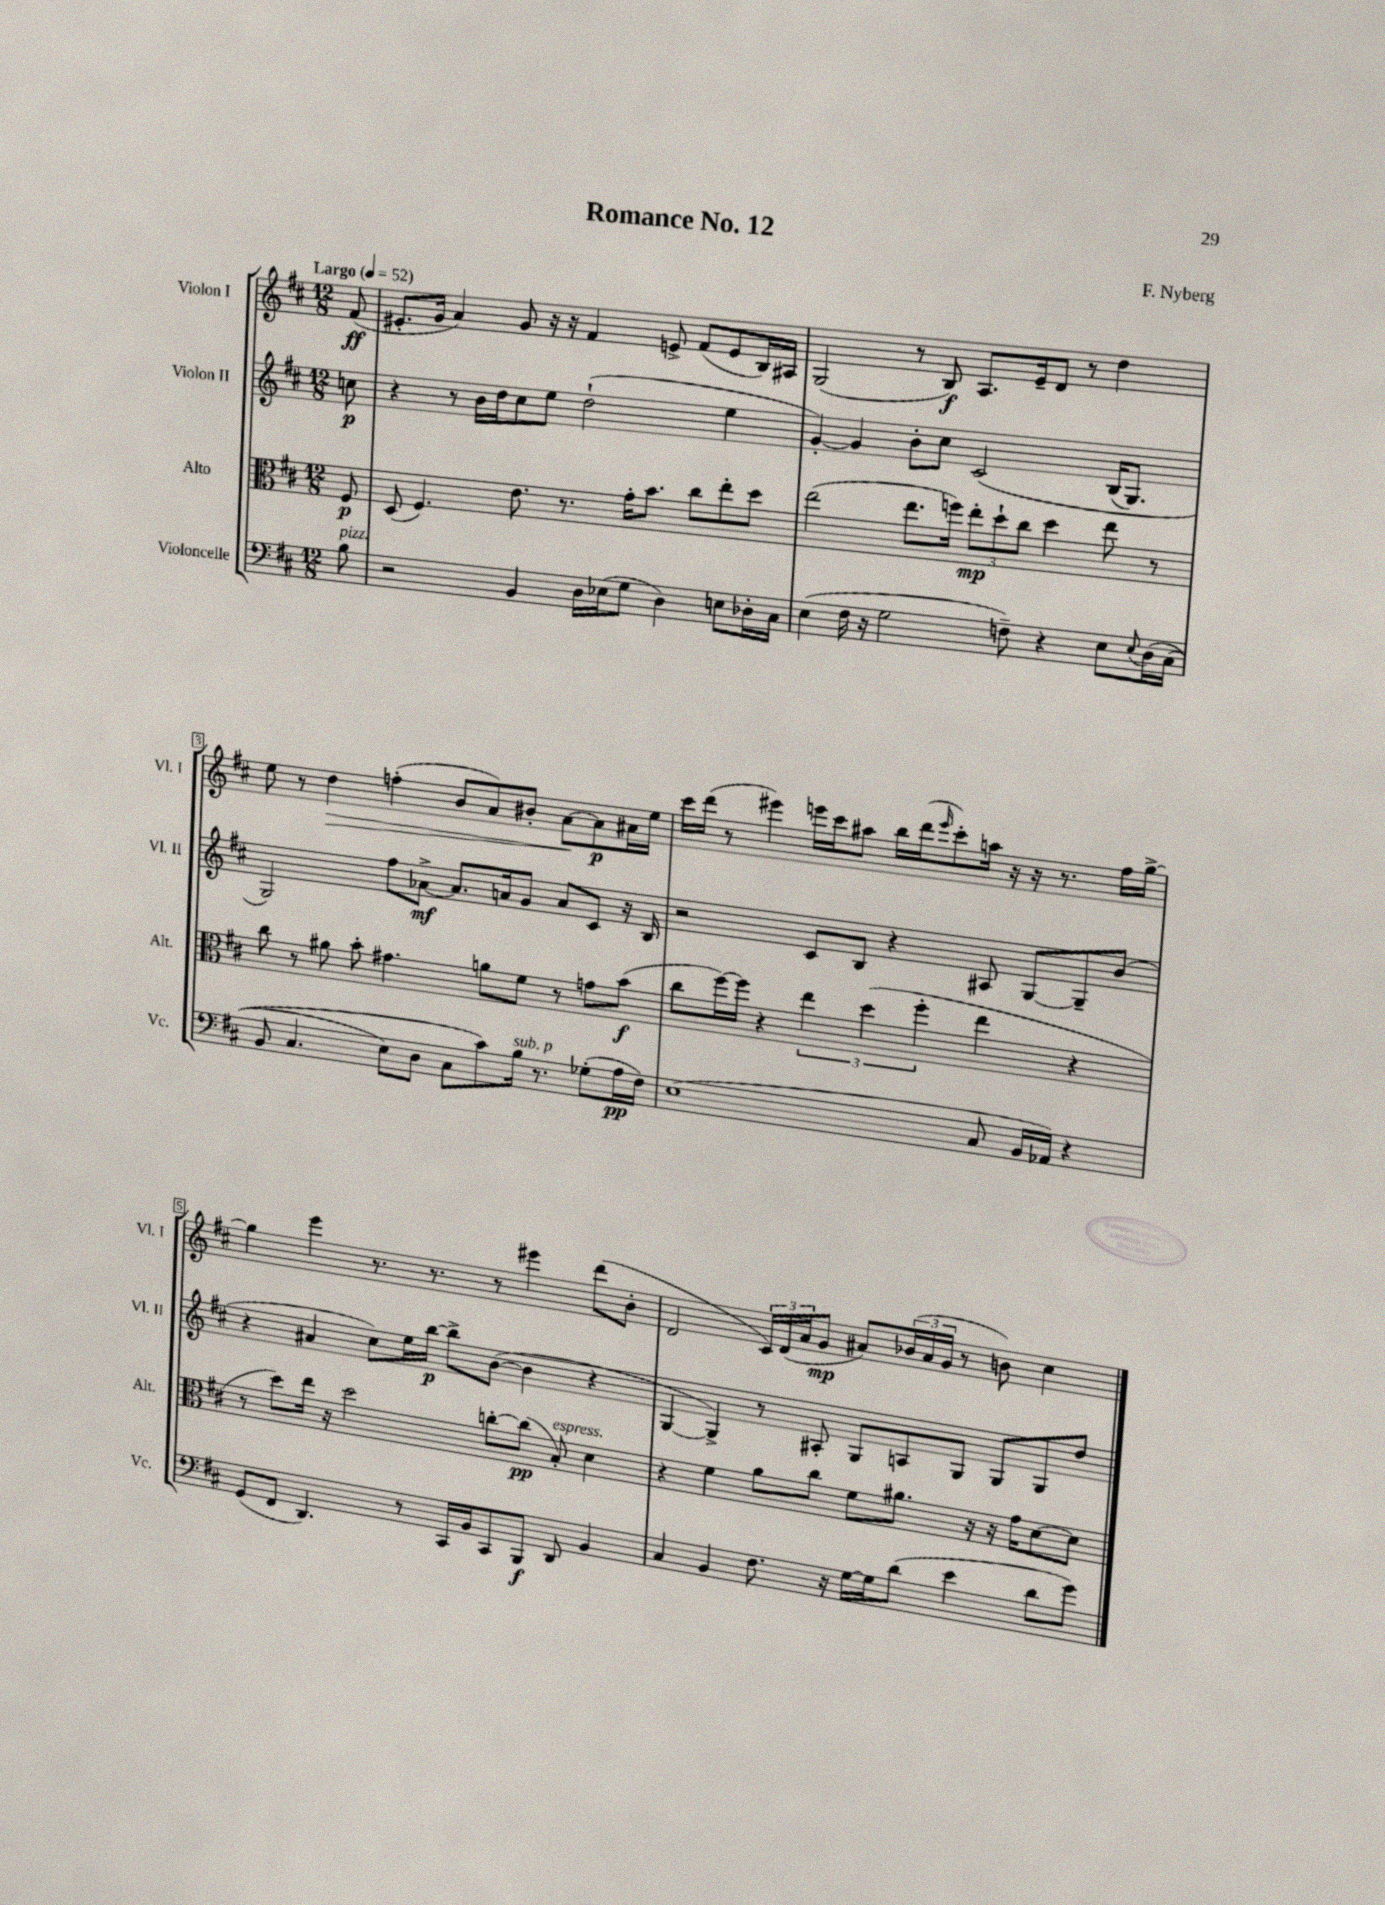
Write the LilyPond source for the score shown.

\header { title = "Romance No. 12" composer = "F. Nyberg" }
<<
\new StaffGroup <<
\new Staff = "s0" \with { instrumentName = "Violon I" shortInstrumentName = "Vl. I" } {
    \clef treble \key d \major \numericTimeSignature \time 12/8 \partial 8 \tempo "Largo" 4 = 52
    fis'8\ff( |
    eis'8.-. g'16 a'4) g'8 r16 r16 fis'4 e'8-> fis'8( e'8 b16) ais16 |
    g2( r8 b8\f) a8. e'16-- d'8 r8 d''4 |
    e''8 r8 d''4\> f''4-.( b'8 a'8) bis'8-. a'8~\! a'8\p ais'16 e''16 |
    cis'''16 d'''16( r8 eis'''4) e'''16 cis'''16 ais''8 b''16 d'''16( \grace { e'''16 } cis'''8-.) a''16 r16 r16 r8. fis''16 g''16~-> |
    g''4 e'''4 r8. r8. r8 eis'''4 d'''8( b'8-. |
    d'2 \tuplet 3/2 { cis'16) d'16( a'16 } g'8\mp ais'8) \tuplet 3/2 { bes'16( ais'16 g'16 } r8 b'8) cis''4 \bar "|." |
}
\new Staff = "s1" \with { instrumentName = "Violon II" shortInstrumentName = "Vl. II" } {
    \clef treble \key d \major \numericTimeSignature \time 12/8 \partial 8
    c''8\p |
    r4 r8 b'16 d''16 cis''8 e''8 d''2-!( e''4 |
    g'4~-.) g'4 b'8-. cis''8 cis'2\( b16( g8.) |
    g2\) fis''8 aes'8~->\mf aes'8. a'16 g'8 a'8 cis'8 r16 b16 |
    r2 cis'8 b8 r4 ais8 g8~ g8-- b'8( |
    r4 ais'4 cis''8) e''16 b''16~\p b''8-> b'8~( b'4 r4 |
    g4~ g4->) r8 ais8-. g8 a8 g8 g8 g8 d''8 \bar "|." |
}
\new Staff = "s2" \with { instrumentName = "Alto" shortInstrumentName = "Alt." } {
    \clef alto \key d \major \numericTimeSignature \time 12/8 \partial 8
    fis8\p |
    d8( fis4.) e'8. r8. g'16-. b'8. cis''8 e''8-. d''8 |
    e''2( e''8. f''16) \tuplet 3/2 { e''8-.\mp d''8-! cis''8 } d''4 e''8 r8 |
    cis''8 r8 ais'8 b'8-. gis'4. a'8 fis'8 r8 g'8 b'8\f( |
    cis''8 fis''16~) fis''16 r4 \tuplet 3/2 { e''4 d''4( fis''4-. } e''4 r4 |
    r8 d''8) e''16 r16 d''2 c''8~-. c''8\pp( b8-.^\markup { \italic "espress." }) d'4 |
    r4 fis'4 a'8 cis''8 fis'8 ais'8. r16 r16 g'16 d'8~ d'8 \bar "|." |
}
\new Staff = "s3" \with { instrumentName = "Violoncelle" shortInstrumentName = "Vc." } {
    \clef bass \key d \major \numericTimeSignature \time 12/8 \partial 8
    b8^\markup { \italic "pizz." } |
    r2 b,4 d16 ees16( g8 d4) e8 des16-. cis16 |
    e4( fis16 r16 g2 f8--) r4 e8 \appoggiatura { e8 } d16\( cis16( |
    b,8 cis4. e8) d8 cis8 cis'8\) b16^\markup { \italic "sub. p" } r8. ges8-.( a16\pp fis16) |
    e1( cis8 b,16 aes,16) r4 |
    g,8( fis,8 d,4.) r8 cis,16 b,16 cis,8 b,,8\f d,8 b,4 |
    cis4 b,4 fis8. r16 g16~ g16 d'8( e'4 d'8 g'8) \bar "|." |
}
>>
>>
\layout { \context { \Score \override BarNumber.stencil = #(make-stencil-boxer 0.1 0.3 ly:text-interface::print) } }
